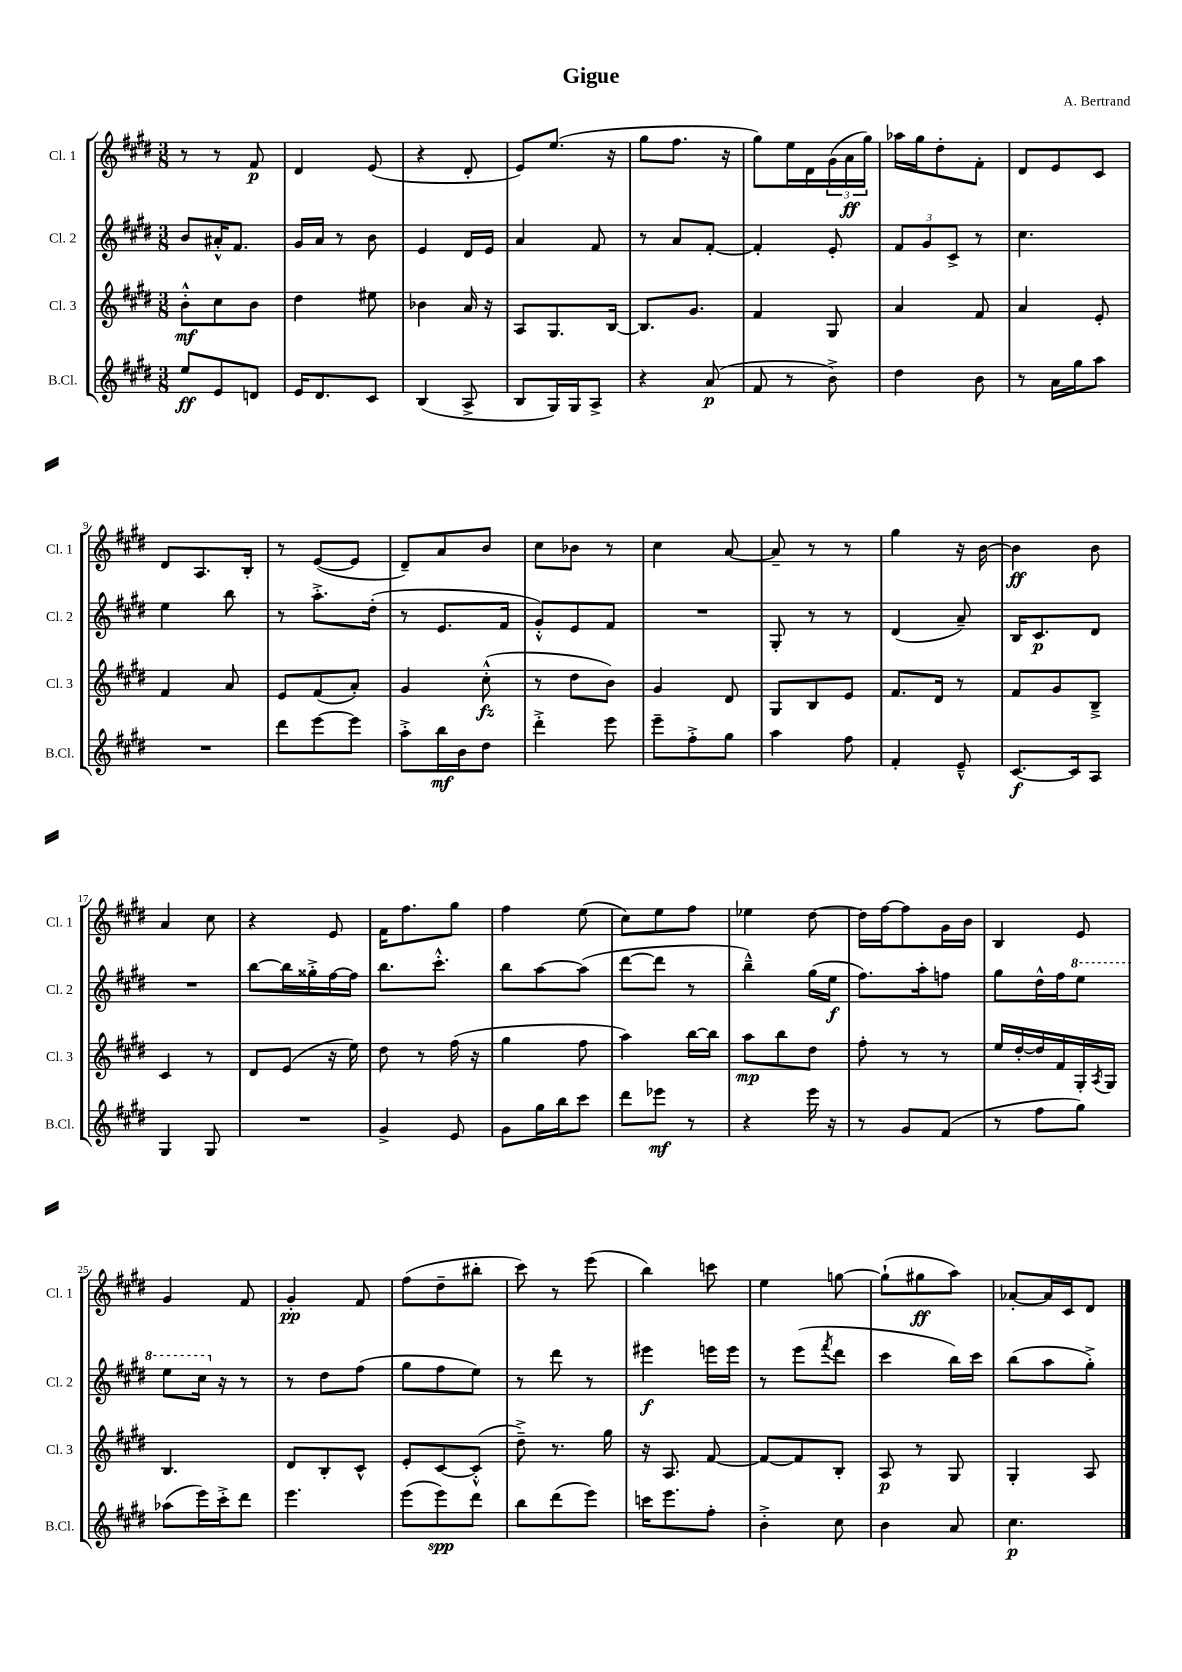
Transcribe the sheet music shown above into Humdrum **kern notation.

**kern	**kern	**kern	**kern
*staff4	*staff3	*staff2	*staff1
*clefG2	*clefG2	*clefG2	*clefG2
*k[f#c#g#d#]	*k[f#c#g#d#]	*k[f#c#g#d#]	*k[f#c#g#d#]
*M3/8	*M3/8	*M3/8	*M3/8
8ee	8b'^^	8b	8r
8e	8cc#	16a#'^^	8r
.	.	8.f#	.
8d	8b	.	8f#
=	=	=	=
16e	4dd#	16g#	4d#
8.d#	.	16a	.
.	.	8r	.
8c#	8ee#	8b	(8e
=	=	=	=
(4B	4b-	4e	4r
8A^	16a	16d#	8d#'
.	16r	16e	.
=	=	=	=
8B	8A	4a	8e)
16G#)	8.G#	.	(8.ee
16G#	.	.	.
8A^	.	8f#	.
.	[16B	.	16r
=	=	=	=
4r	8.B]	8r	8gg#
.	.	8a	8.ff#
.	8.g#	.	.
(8a	.	[8f#'	.
.	.	.	16r
=	=	=	=
8f#	4f#	4f#']	8gg#)
8r	.	.	16ee
.	.	.	16d#
8b^)	8G#	8e'	(24g#
.	.	.	24a
.	.	.	24gg#)
=	=	=	=
4dd#	4a	12f#	16aa-
.	.	.	16gg#
.	.	12g#	.
.	.	.	8dd#'
.	.	12c#^	.
8b	8f#	8r	8f#'
=	=	=	=
8r	4a	4.cc#	8d#
16a	.	.	8e
16gg#	.	.	.
8aa	8e'	.	8c#
=	=	=	=
4.r	4f#	4ee	8d#
.	.	.	8.A
.	8a	8bb	.
.	.	.	16B'
=	=	=	=
8ddd#	8e	8r	8r
[8eee	(8f#	8.aa'^	([8e
8eee]	8a')	.	8e]
.	.	(16dd#'	.
=	=	=	=
8aa'^	4g#	8r	8d#~)
16bb	.	8.e	8a
16b	.	.	.
8dd#	(8cc#'^^	.	8b
.	.	16f#	.
=	=	=	=
4ddd#'^	8r	8g#'^^)	8cc#
.	8dd#	8e	8b-
8eee	8b)	8f#	8r
=	=	=	=
8eee~	4g#	4.r	4cc#
8ff#'^	.	.	.
8gg#	8d#	.	[8a
=	=	=	=
4aa	8G#	8G#'	8a~]
.	8B	8r	8r
8ff#	8e	8r	8r
=	=	=	=
4f#'	8.f#	(4d#	4gg#
.	16d#	.	.
8e~^^	8r	8a~)	16r
.	.	.	[16b
=	=	=	=
[8.c#	8f#	16B	4b]
.	.	8.c#	.
.	8g#	.	.
16c#]	.	.	.
8A	8B~^	8d#	8b
=	=	=	=
4G#	4c#	4.r	4a
8G#	8r	.	8cc#
=	=	=	=
4.r	8d#	[8bb	4r
.	(8e	16bb]	.
.	.	16gg##'^	.
.	16r	[16ff#	8e
.	16ee)	16ff#]	.
=	=	=	=
4g#^	8dd#	8.bb	16f#
.	.	.	8.ff#
.	8r	.	.
.	.	8.ccc#'^^	.
8e	(16ff#	.	8gg#
.	16r	.	.
=	=	=	=
8g#	4gg#	8bb	4ff#
16gg#	.	[8aa	.
16bb	.	.	.
8ccc#	8ff#	(8aa]	(8ee
=	=	=	=
8ddd#	4aa)	[8ddd#	8cc#)
8eee-	.	8ddd#]	8ee
8r	[16bb	8r	8ff#
.	16bb]	.	.
=	=	=	=
4r	8aa	4bb~^^)	4ee-
.	8bb	.	.
16eee	8dd#	(16gg#	[8dd#
16r	.	16ee	.
=	=	=	=
8r	8ff#'	8.ff#)	16dd#]
.	.	.	[16ff#
8g#	8r	.	8ff#]
.	.	16aa'	.
(8f#	8r	8ff	16g#
.	.	.	16b
=	=	=	=
8r	16ee	8gg#	4B
.	[16dd#'	.	.
8ff#	16dd#]	16dd#^^	.
.	16f#	16ff#	.
8gg#)	16G#'	8eee	8e
.	8qA	.	.
.	16G#	.	.
=	=	=	=
(8aa-	4.B	8eee	4g#
16eee)	.	16ccc#	.
16ccc#'^	.	16r	.
8ddd#	.	8r	8f#
=	=	=	=
4.eee	8d#	8r	4g#'
.	8B'	8dd#	.
.	8c#^^	(8ff#	8f#
=	=	=	=
(8eee	8e'	8gg#	(8ff#
8eee)	[8c#	8ff#	8dd#~
8ddd#	(8c#'^^]	8ee)	8bb#'
=	=	=	=
8bb	8dd#~^)	8r	8ccc#)
(8ddd#	8.r	8ddd#	8r
8eee)	.	8r	(8eee
.	16gg#	.	.
=	=	=	=
16ccc	16r	4eee#	4bb)
8.eee	8.A	.	.
8ff#'	[8f#	16eee	8ccc
.	.	16eee	.
=	=	=	=
4b'^	8f#_	8r	4ee
.	8f#]	(8eee	.
.	.	8qfff#	.
8cc#	8B'	8ddd#	[8gg
=	=	=	=
4b	8A	4ccc#	(8gg`]
.	8r	.	8gg#
8a	8G#	16bb)	8aa)
.	.	16ccc#	.
=	=	=	=
4.cc#	4G#'	(8bb	[8a-'
.	.	8aa	16a-]
.	.	.	16c#
.	8A	8gg#'^)	8d#
==	==	==	==
*-	*-	*-	*-
